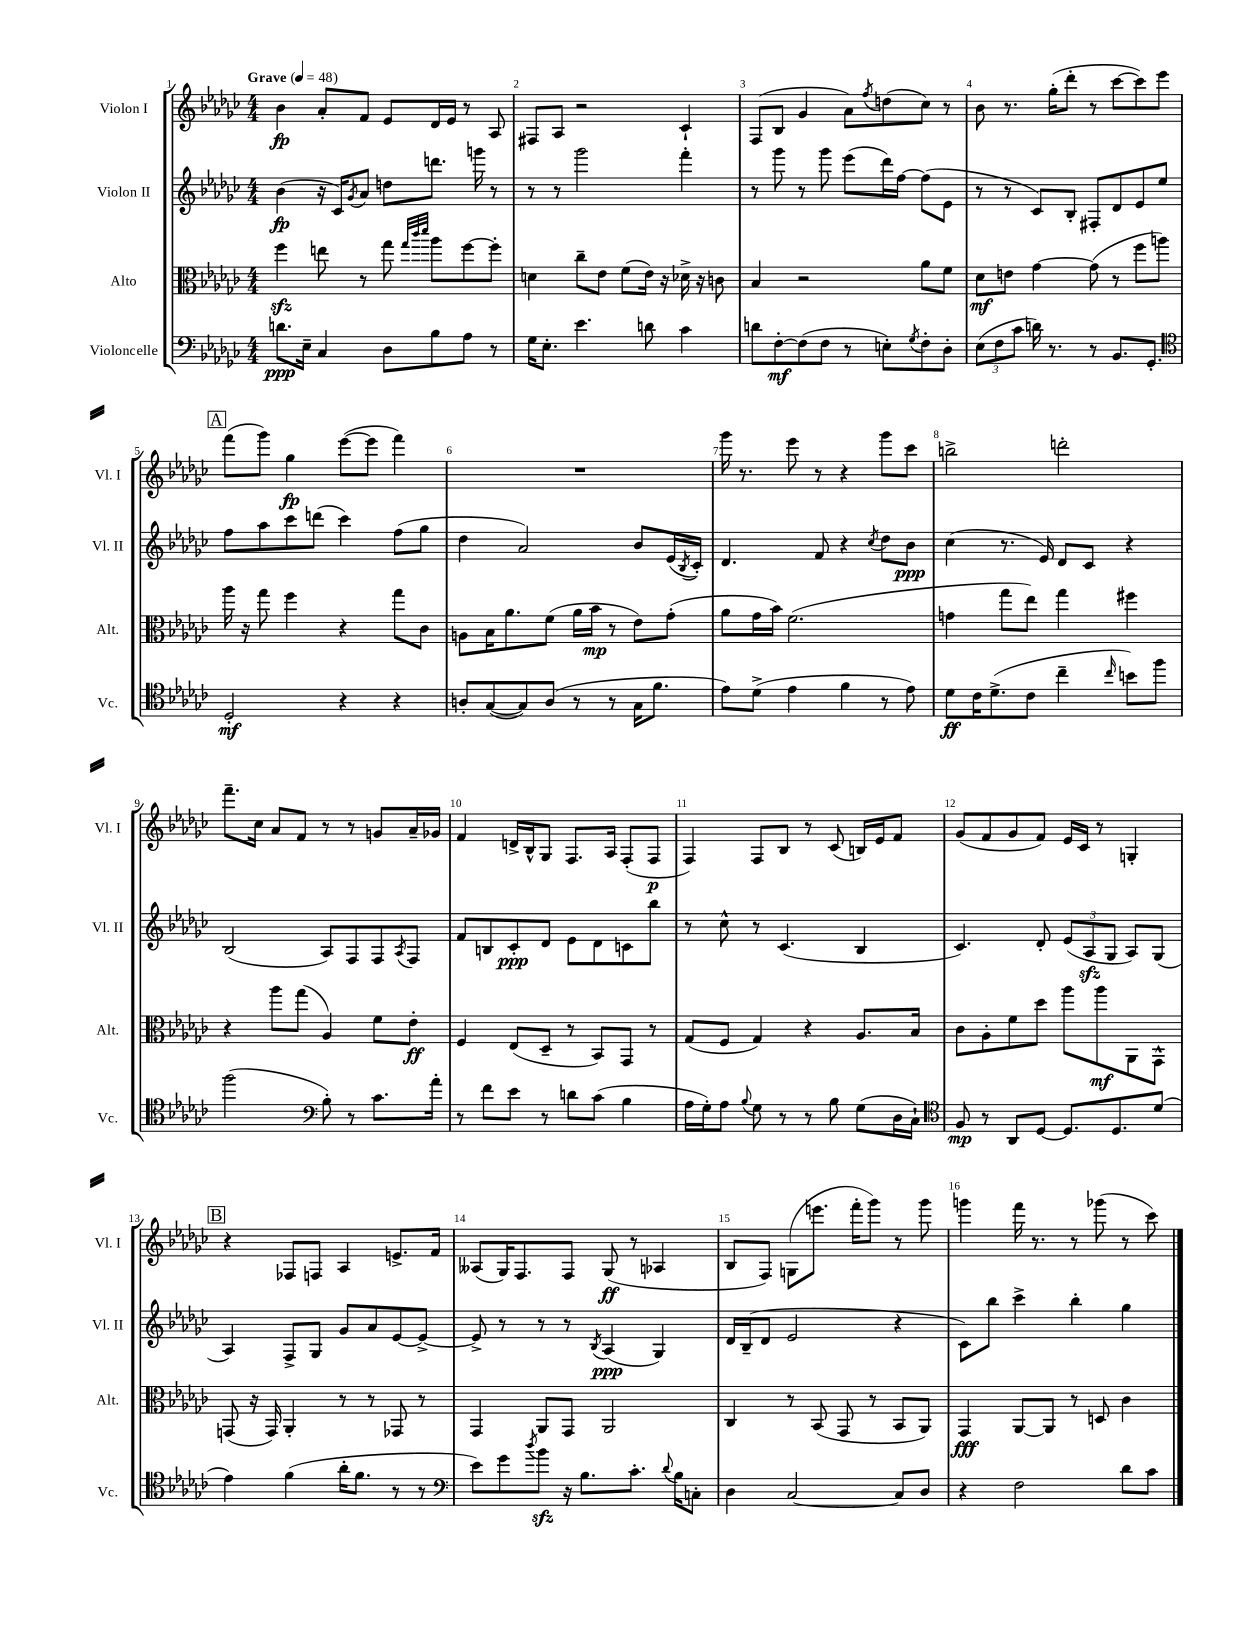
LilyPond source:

<<
\new StaffGroup <<
\new Staff = "s0" \with { instrumentName = "Violon I" shortInstrumentName = "Vl. I" } {
    \clef treble \key ges \major \numericTimeSignature \time 4/4 \tempo "Grave" 4 = 48
    bes'4\fp aes'8-. f'8 ees'8 des'16 ees'16 r8 aes8 |
    fis8 aes8 r2 ces'4-! |
    f8( bes8 ges'4 aes'8) \acciaccatura { f''8 } d''8( ces''8) r8 |
    bes'8 r8. ges''16-.( des'''8-. r8 ces'''8~ ces'''8) ees'''8 |
    \mark \markup { \box "A" } f'''8( ges'''8) ges''4\fp ees'''8~( ees'''8 f'''4) |
    R1 |
    ges'''16 r8. ees'''8 r8 r4 ges'''8 ces'''8 |
    b''2-> d'''2-. |
    f'''8.-- ces''16 aes'8 f'8 r8 r8 g'8 aes'16-- ges'16 |
    f'4 d'16-> bes16-^ ges8 f8. aes16 f8-.( f8\p |
    f4) f8 bes8 r8 ces'8( b16) ees'16 f'8 |
    ges'8( f'8 ges'8 f'8) ees'16 ces'16 r8 g4-. |
    \mark \markup { \box "B" } r4 fes8 f8 aes4 e'8.-> f'16 |
    aeses8( ges16) f8. f8 ges8\ff( r8 aes4 |
    bes8 f8) g8( e'''8. f'''16-. ges'''8) r8 ges'''8 |
    g'''4 f'''16 r8. r8 ges'''8( r8 ces'''8) \bar "|." |
}
\new Staff = "s1" \with { instrumentName = "Violon II" shortInstrumentName = "Vl. II" } {
    \clef treble \key ges \major \numericTimeSignature \time 4/4
    bes'4\fp( r16 ces'16) \acciaccatura { ges'8 } aes'8 d''8 d'''8. g'''16 r8 |
    r8 r8 ges'''2 f'''4-. |
    r8 ges'''8 r8 ges'''8 ees'''8( des'''16) f''16~ f''8( ees'8 |
    r8 r8 ces'8) bes8-. fis8-. des'8 ees'8 ees''8 |
    \mark \markup { \box "A" } f''8 aes''8 ces'''8 d'''8( ces'''4) f''8( ges''8 |
    des''4 aes'2) bes'8 ees'16( \acciaccatura { bes8 } ces'16-.) |
    des'4. f'8 r4 \acciaccatura { ces''8 } des''8 bes'8\ppp |
    ces''4( r8. ees'16) des'8 ces'8 r4 |
    bes2( aes8) f8 f8 \acciaccatura { aes8 } f8 |
    f'8 b8 ces'8-.\ppp des'8 ees'8 des'8 c'8 bes''8 |
    r8 ces''8-^ r8 ces'4.( bes4 |
    ces'4.) des'8-. \tuplet 3/2 { ees'8( aes8\sfz ges8 } aes8) ges8( |
    \mark \markup { \box "B" } aes4) f8-> ges8 ges'8 aes'8 ees'8~ ees'8~-> |
    ees'8-> r8 r8 r8 \acciaccatura { bes8 } aes4\ppp( ges4) |
    des'16 bes16--( des'8 ees'2 r4 |
    ces'8) bes''8 ces'''4-> bes''4-. ges''4 \bar "|." |
}
\new Staff = "s2" \with { instrumentName = "Alto" shortInstrumentName = "Alt." } {
    \clef alto \key ges \major \numericTimeSignature \time 4/4
    f''4\sfz e''8 r8 ges''8 \grace { ges''32 ces'''32 des'''32 } aes''8 f''8~ f''8-. |
    d'4 ces''8-- ees'8 f'8( ees'16) r16 des'16-> r16 c'8 |
    bes4 r2 aes'8 f'8 |
    des'8\mf e'8 ges'4~ ges'8( r8 f''8 a''8) |
    \mark \markup { \box "A" } aes''16 r16 ges''8 f''4 r4 ges''8 ces'8 |
    a8 bes16 aes'8. f'8( aes'16 bes'16\mp r8 ees'8) ges'8-.( |
    aes'8 ges'16 bes'16) f'2.( |
    g'4 ges''8 ees''8) ges''4 fis''4 |
    r4 aes''8 ges''8( aes4) f'8 ees'8-.\ff |
    f4 ees8( des8-- r8 bes,8) ges,8 r8 |
    ges8( f8 ges4) r4 aes8. bes16 |
    ces'8 aes8-. f'8 des''8 aes''8 aes''8\mf aes,8 ges,8-^ |
    \mark \markup { \box "B" } g,8( r16 g,16) aes,4-. r8 r8 ges,8 r8 |
    ges,4 aes,8 ges,8 aes,2 |
    ces4 r8 bes,8( ges,8 r8 bes,8 aes,8) |
    ges,4\fff aes,8~ aes,8 r8 d8 ces'4 \bar "|." |
}
\new Staff = "s3" \with { instrumentName = "Violoncelle" shortInstrumentName = "Vc." } {
    \clef bass \key ges \major \numericTimeSignature \time 4/4
    d'8.\ppp ees16-- ces4 des8 bes8 aes8 r8 |
    ges16 ees8.-. ees'4. d'8 ces'4 |
    d'8 f8~-.\mf f8( f8 r8 e8-.) \acciaccatura { ges8 } f8-. des8-. |
    \tuplet 3/2 { ees8( f8 ces'8 } d'16) r8. r8 bes,8. ges,8.-. |
    \mark \markup { \box "A" } \clef tenor des2-.\mf r4 r4 |
    a8-. ges8~( ges8) a8( r8 r8 ges16 f'8. |
    ees'8) des'8->( ees'4 f'4 r8 ees'8) |
    des'8\ff ces'16 des'8.->( ces'8 ces''4-- \grace { ces''16 } b'8) f''8 |
    f''2( \clef bass bes8-.) r8 ces'8. aes'16-. |
    r8 f'8 ees'8 r8 d'8 ces'8( bes4 |
    aes16 ges16-.) aes8 \appoggiatura { bes8 } ges8 r8 r8 bes8 ges8( des16 ces16-!) |
    \clef tenor f8\mp r8 aes,8 des8~ des8. des8. des'8( |
    \mark \markup { \box "B" } ees'4) f'4( aes'16-. f'8. r8 r8 |
    \clef bass ees'8) ges'8 \acciaccatura { des''8 } bes'8\sfz r16 bes8. ces'8.-. \appoggiatura { des'8 } bes16 c8-. |
    des4 ces2~ ces8 des8 |
    r4 f2 des'8 ces'8 \bar "|." |
}
>>
>>
\layout { \context { \Score \override BarNumber.break-visibility = ##(#f #t #t) barNumberVisibility = #all-bar-numbers-visible } }
